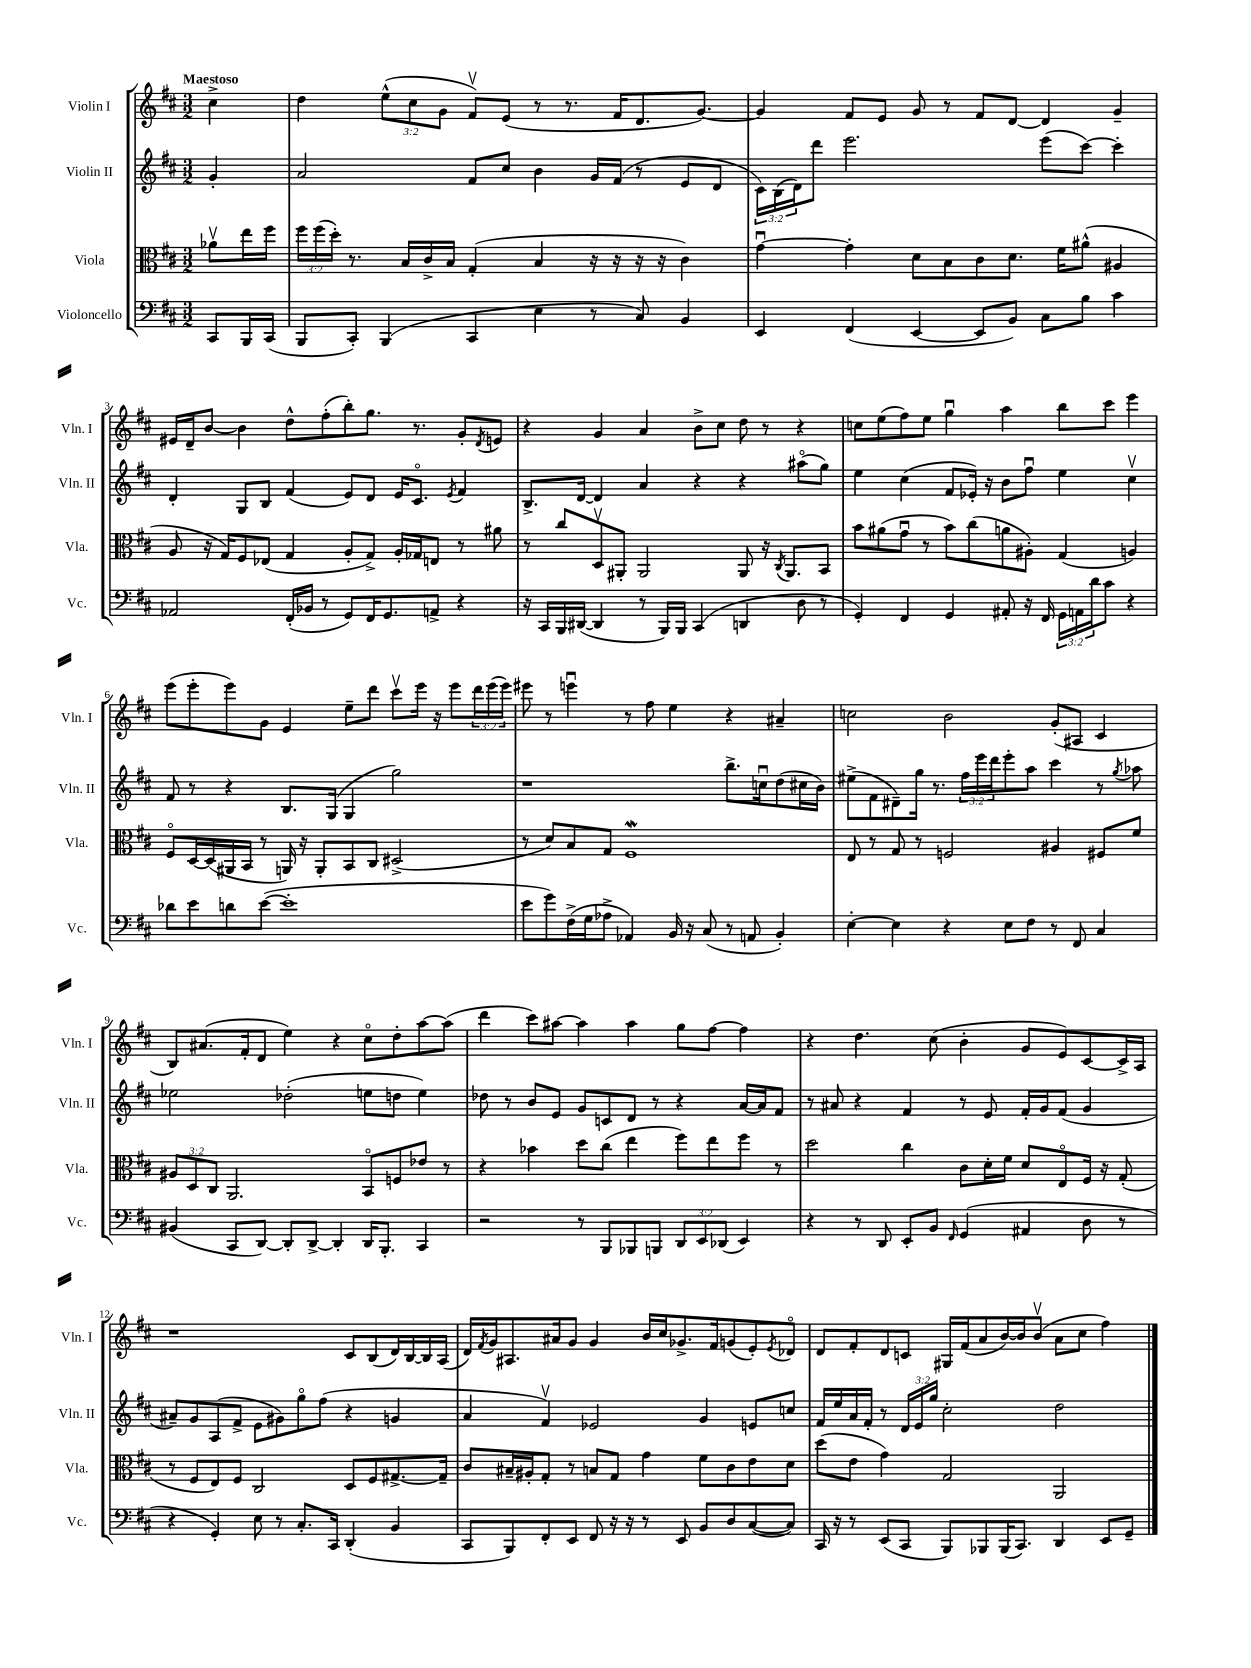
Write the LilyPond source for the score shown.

<<
\new StaffGroup <<
\new Staff = "s0" \with { instrumentName = "Violin I" shortInstrumentName = "Vln. I" } {
    \clef treble \key d \major \numericTimeSignature \time 3/2 \override Staff.TupletNumber.text = #tuplet-number::calc-fraction-text \partial 4 \tempo "Maestoso"
    cis''4-> |
    d''4 \tuplet 3/2 { e''8-^( cis''8 g'8 } fis'8\upbow) e'8( r8 r8. fis'16 d'8. g'8.~) |
    g'4 fis'8 e'8 g'8 r8 fis'8 d'8~ d'4 g'4-- |
    eis'16 d'16-- b'8~ b'4 d''8-^ fis''8-.( b''8-.) g''8. r8. g'8-. \acciaccatura { d'8 } e'8 |
    r4 g'4 a'4 b'8-> cis''8 d''8 r8 r4 |
    c''8 e''8( fis''8) e''8 g''4\downbow a''4 b''8 cis'''8 e'''4 |
    e'''8( e'''8-. e'''8) g'8 e'4 e''8-- d'''8 cis'''8\upbow e'''16 r16 e'''8 \tuplet 3/2 { d'''16 e'''16( e'''16) } |
    eis'''8 r8 e'''4\downbow r8 fis''8 e''4 r4 ais'4-- |
    c''2 b'2 g'8-.( ais8 cis'4 |
    b8) ais'8.( fis'16-. d'8 e''4) r4 cis''8\flageolet d''8-. a''8~ a''8( |
    d'''4 cis'''8) ais''8~ ais''4 ais''4 g''8 fis''8~ fis''4 |
    r4 d''4. cis''8( b'4-. g'8 e'8) cis'8~ cis'16-> a16 |
    r1 cis'8 b8( d'16) b16~ b16 a16( |
    d'16) \acciaccatura { fis'8 } g'16 ais8. ais'16 g'8 g'4 b'16 cis''16 ges'8.-> fis'16 g'8( e'8-.) \acciaccatura { e'8 } des'8\flageolet |
    d'8 fis'8-. d'8 c'8 gis16 fis'16( a'8 b'16~) b'16 b'8\upbow( a'8 cis''8 fis''4) \bar "|." |
}
\new Staff = "s1" \with { instrumentName = "Violin II" shortInstrumentName = "Vln. II" } {
    \clef treble \key d \major \numericTimeSignature \time 3/2 \override Staff.TupletNumber.text = #tuplet-number::calc-fraction-text \partial 4
    g'4-. |
    a'2 fis'8 cis''8 b'4 g'16 fis'16( r8 e'8 d'8 |
    \tuplet 3/2 { cis'16) b16( d'16) } d'''8 e'''2. e'''8( cis'''8~) cis'''4-. |
    d'4-. g8 b8 fis'4( e'8) d'8 e'16 cis'8.\flageolet \acciaccatura { e'8 } fis'4 |
    b8.-> d'16~ d'4 a'4 r4 r4 ais''8\flageolet( g''8) |
    e''4 cis''4( fis'8 ees'16-.) r16 b'8 fis''8\downbow e''4 cis''4\upbow |
    fis'8 r8 r4 b8. g16( g4 g''2) |
    r1 b''8.-> c''16\downbow d''8( cis''16 b'16) |
    eis''8->( fis'8 dis'8--) g''16 r8. \tuplet 3/2 { fis''16 e'''16 d'''16 } e'''8-. a''8 cis'''4 r8 \acciaccatura { g''8 } aes''8 |
    ees''2 des''2-.( e''8 d''8 e''4) |
    des''8 r8 b'8 e'8 g'8 c'8 d'8 r8 r4 a'16~ a'16 fis'8 |
    r8 ais'8 r4 fis'4 r8 e'8 fis'16-. g'16 fis'8( g'4 |
    ais'8--) g'8 a8( fis'8-> e'8 gis'8) g''8\flageolet fis''8( r4 g'4 |
    a'4 fis'4\upbow) ees'2 g'4 e'8 c''8 |
    fis'16 e''16 a'16 fis'16-. r8 \tuplet 3/2 { d'16 e'16 g''16 } cis''2-. d''2 \bar "|." |
}
\new Staff = "s2" \with { instrumentName = "Viola" shortInstrumentName = "Vla." } {
    \clef alto \key d \major \numericTimeSignature \time 3/2 \override Staff.TupletNumber.text = #tuplet-number::calc-fraction-text \partial 4
    aes'8\upbow e''16 fis''16 |
    \tuplet 3/2 { fis''16 fis''16( d''16-.) } r8. b16 cis'16-> b16 g4-.( b4 r16 r16 r16 r16 cis'4) |
    g'4~\downbow g'4-. d'8 b8 cis'8 d'8. fis'16 ais'8-^( ais4 |
    a8 r16 g16) fis8 ees8( g4 a8-. g8->) a16-. ges16 e8 r8 ais'8 |
    r8 cis''8 d8\upbow ais,8-. ais,2 ais,8 r16 \acciaccatura { cis8 } ais,8. b,8 |
    b'8 ais'8( g'8\downbow r8 b'8) cis''8( a'8 ais8-.) g4( a4) |
    fis8\flageolet d16~ d16( ais,16 b,16 r8 a,16) r16 a,8-. b,8 cis8 dis2->( |
    r8 d'8) b8 g8 fis1\mordent |
    e8 r8 g8 r8 f2 ais4 fis8 fis'8 |
    \tuplet 3/2 { ais8 d8 cis8 } a,2. b,8\flageolet f8 ees'8 r8 |
    r4 bes'4 d''8 cis''8( e''4 fis''8) e''8 fis''8 r8 |
    d''2 cis''4 cis'8 d'16-. fis'16 d'8 e8\flageolet fis16 r16 g8-.( |
    r8 fis8 e8) fis8 cis2 d8 fis8 gis8.~-> gis16-- |
    cis'8 bis16-- ais16-. g8-. r8 b8 g8 g'4 fis'8 cis'8 e'8 d'8 |
    d''8( e'8 g'4) g2 a,2 \bar "|." |
}
\new Staff = "s3" \with { instrumentName = "Violoncello" shortInstrumentName = "Vc." } {
    \clef bass \key d \major \numericTimeSignature \time 3/2 \override Staff.TupletNumber.text = #tuplet-number::calc-fraction-text \partial 4
    cis,8 b,,16 cis,16( |
    b,,8 cis,8-.) b,,4( cis,4 e4 r8 cis8) b,4 |
    e,4 fis,4( e,4~ e,8 b,8) cis8 b8 cis'4 |
    aes,2 fis,16-.( bes,16 r8 g,8) fis,16 g,8. a,8-> r4 |
    r16 cis,16 b,,16 dis,16~( dis,4 r8 b,,16) b,,16 cis,4( d,4 d8 r8 |
    g,4-.) fis,4 g,4 ais,8-. r16 fis,16 \tuplet 3/2 { g,16 a,16 d'16 } cis'8 r4 |
    des'8 e'8 d'8 e'8~( e'1-. |
    e'8 g'8) fis16->( g16 aes8-> aes,4) b,16 r16 cis8( r8 a,8 b,4-.) |
    e4~-. e4 r4 e8 fis8 r8 fis,8 cis4 |
    bis,4( cis,8 d,8~) d,8-. d,8~-> d,4-. d,16 b,,8.-. cis,4 |
    r2 r8 b,,8 bes,,8 b,,8 \tuplet 3/2 { d,8 e,8 des,8( } e,4) |
    r4 r8 d,8 e,8-. b,8 \grace { fis,16 } g,4( ais,4 d8 r8 |
    r4 g,4-.) e8 r8 cis8.-. cis,16 d,4-.( b,4 |
    cis,8 b,,8) fis,8-. e,8 fis,8 r16 r16 r8 e,8 b,8 d8 cis8~( cis8) |
    cis,16 r16 r8 e,8( cis,8 b,,8) bes,,8 bes,,16( cis,8.) d,4 e,8 g,8-- \bar "|." |
}
>>
>>
